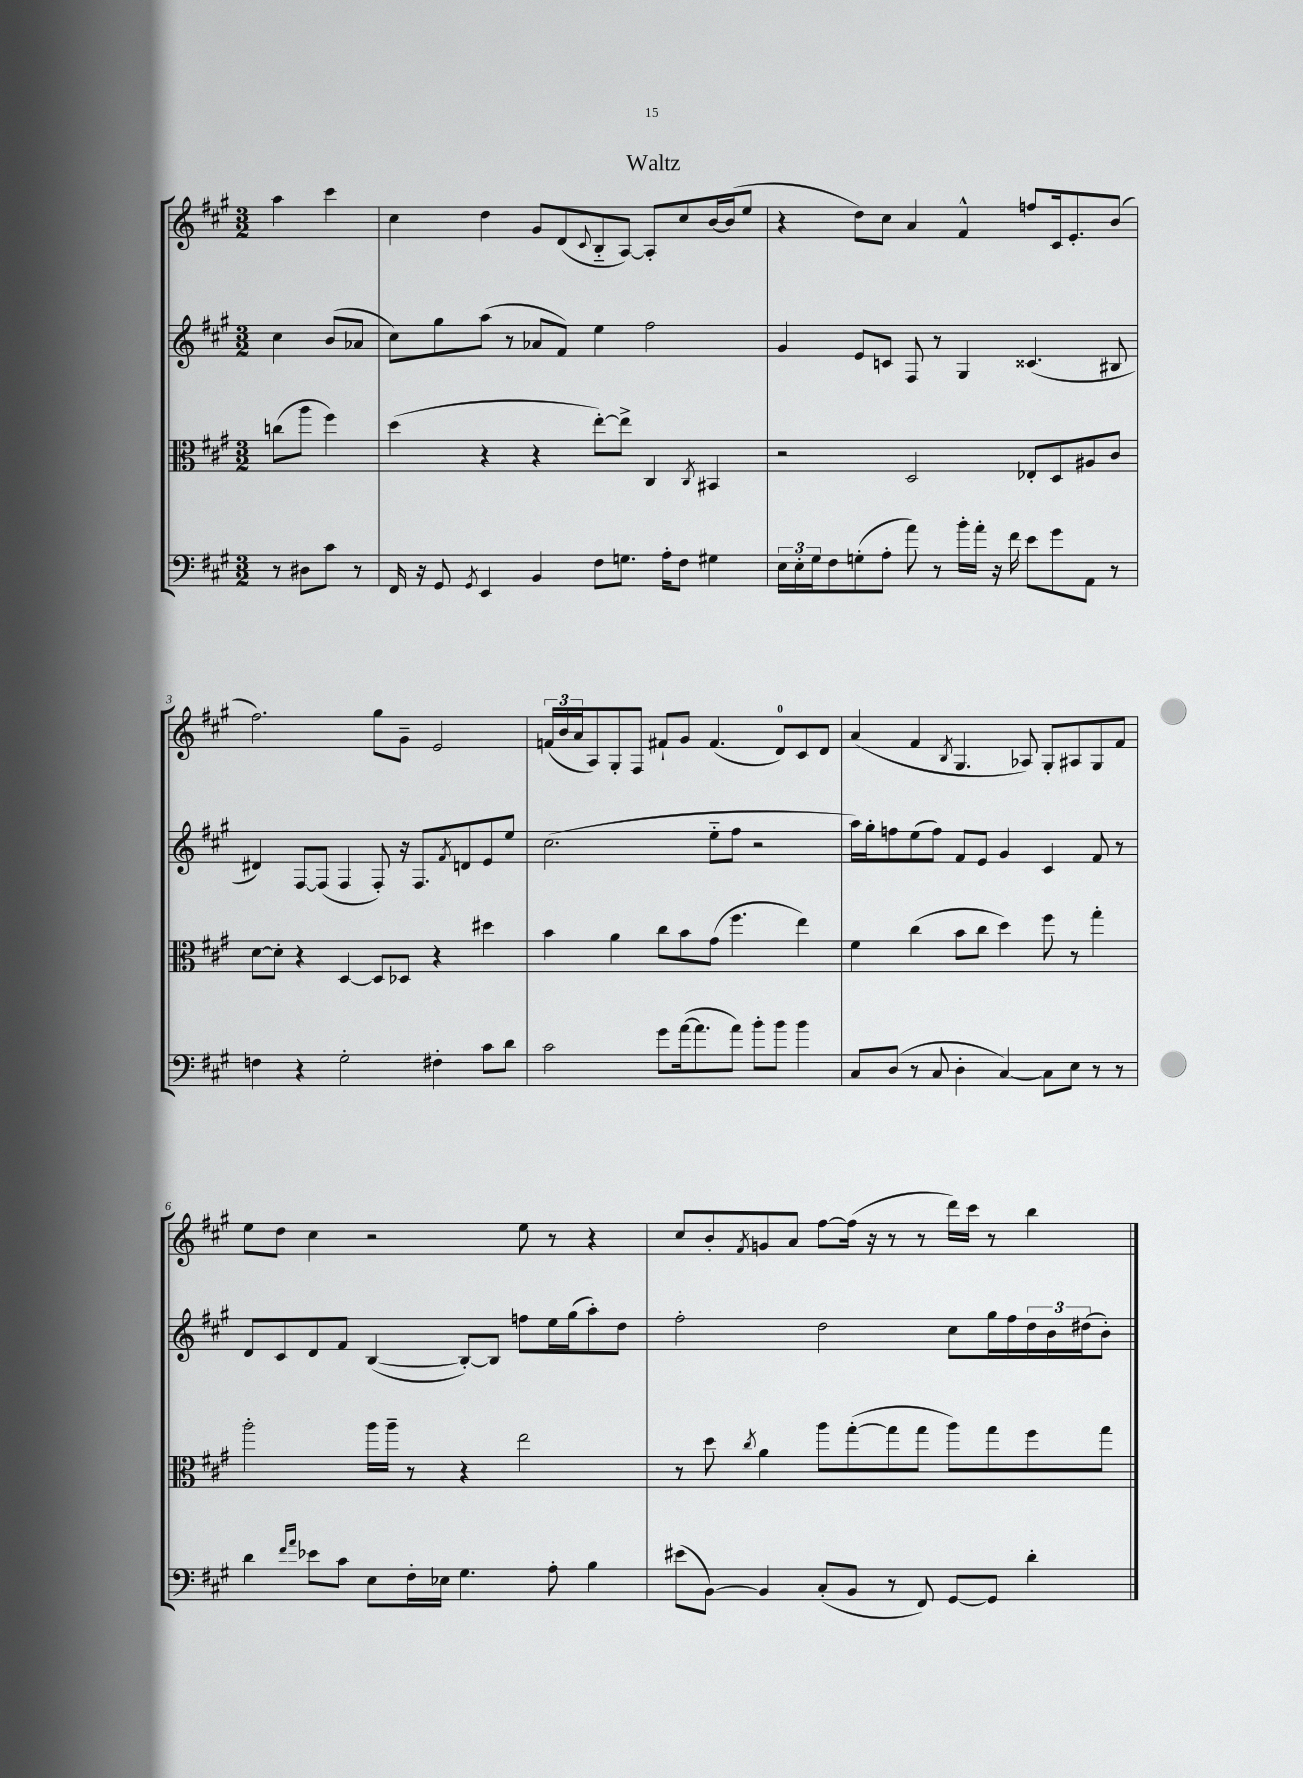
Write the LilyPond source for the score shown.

\header { title = "Waltz" }
<<
\new StaffGroup <<
\new Staff = "s0" {
    \clef treble \key a \major \numericTimeSignature \time 3/2 \partial 2
    a''4 cis'''4 |
    cis''4 d''4 gis'8 d'8( \appoggiatura { cis'8 } b8-_ a8~) a8-. cis''8 b'16~ b'16( e''8 |
    r4 d''8) cis''8 a'4 fis'4-^ f''8 cis'16 e'8.-. b'8( |
    fis''2.) gis''8 gis'8-- e'2 |
    \tuplet 3/2 { f'16( b'16 a'16 } a8) gis8-. fis8 fis'8-! gis'8 fis'4.( d'8-0) cis'8 d'8 |
    a'4( fis'4 \acciaccatura { b8 } gis4. aes8) gis8-. ais8 gis8 fis'8 |
    e''8 d''8 cis''4 r2 e''8 r8 r4 |
    cis''8 b'8-. \acciaccatura { fis'8 } g'8 a'8 fis''8~ fis''16( r16 r8 r8 d'''16) cis'''16 r8 b''4 \bar "|." |
}
\new Staff = "s1" {
    \clef treble \key a \major \numericTimeSignature \time 3/2 \partial 2
    cis''4 b'8( aes'8 |
    cis''8) gis''8 a''8( r8 aes'8 fis'8) e''4 fis''2 |
    gis'4 e'8 c'8 fis8 r8 gis4 cisis'4.( bis8 |
    dis'4) fis8~ fis8( fis4 fis8-.) r16 fis8. \acciaccatura { fis'8 } d'8 e'8 e''8 |
    cis''2.( e''8-_ fis''8 r2 |
    a''16) gis''16-. f''8 e''8( f''8) fis'8 e'8 gis'4 cis'4 fis'8 r8 |
    d'8 cis'8 d'8 fis'8 b4~( b8~-.) b8 f''8 e''16 gis''16( a''8-.) d''8 |
    fis''2-. d''2 cis''8 gis''16 fis''16 \tuplet 3/2 { d''16 b'16 dis''16( } b'8-.) \bar "|." |
}
\new Staff = "s2" {
    \clef alto \key a \major \numericTimeSignature \time 3/2 \partial 2
    c''8( a''8 fis''4) |
    d''4( r4 r4 e''8~-.) e''8-> cis4 \acciaccatura { cis8 } bis,4 |
    r2 d2 ees8-. d8 ais8 cis'8 |
    d'8~ d'8-. r4 d4~ d8 des8 r4 dis''4 |
    b'4 a'4 cis''8 b'8 gis'8( fis''4. e''4) |
    fis'4 cis''4( b'8 cis''8 d''4) fis''8 r8 gis''4-. |
    a''2-. a''16 a''16-- r8 r4 e''2 |
    r8 d''8 \acciaccatura { cis''8 } a'4 a''8 gis''8~-.( gis''8 gis''8 a''8) gis''8 fis''8 gis''8 \bar "|." |
}
\new Staff = "s3" {
    \clef bass \key a \major \numericTimeSignature \time 3/2 \partial 2
    r8 dis8 cis'8 r8 |
    fis,16 r16 gis,8 \acciaccatura { gis,8 } e,4 b,4 fis8 g8. a16-. fis8 gis4 |
    \tuplet 3/2 { e16 e16-. gis16 } fis8 g8-.( a8-. a'8) r8 b'16-. a'16-. r16 fis'16 e'8 gis'8 a,8 r8 |
    f4 r4 gis2-. fis4-. cis'8 d'8 |
    cis'2 gis'8 a'16~( a'8. a'8) b'8-. b'8 b'4 |
    cis8 d8( r8 cis8 d4-. cis4~) cis8 e8 r8 r8 |
    d'4 \grace { fis'16 a'16 } ees'8 cis'8 e8 fis16-. ees16 gis4. a8-. b4 |
    eis'8( b,8~) b,4 cis8-.( b,8 r8 fis,8) gis,8~ gis,8 d'4-. \bar "|." |
}
>>
>>
